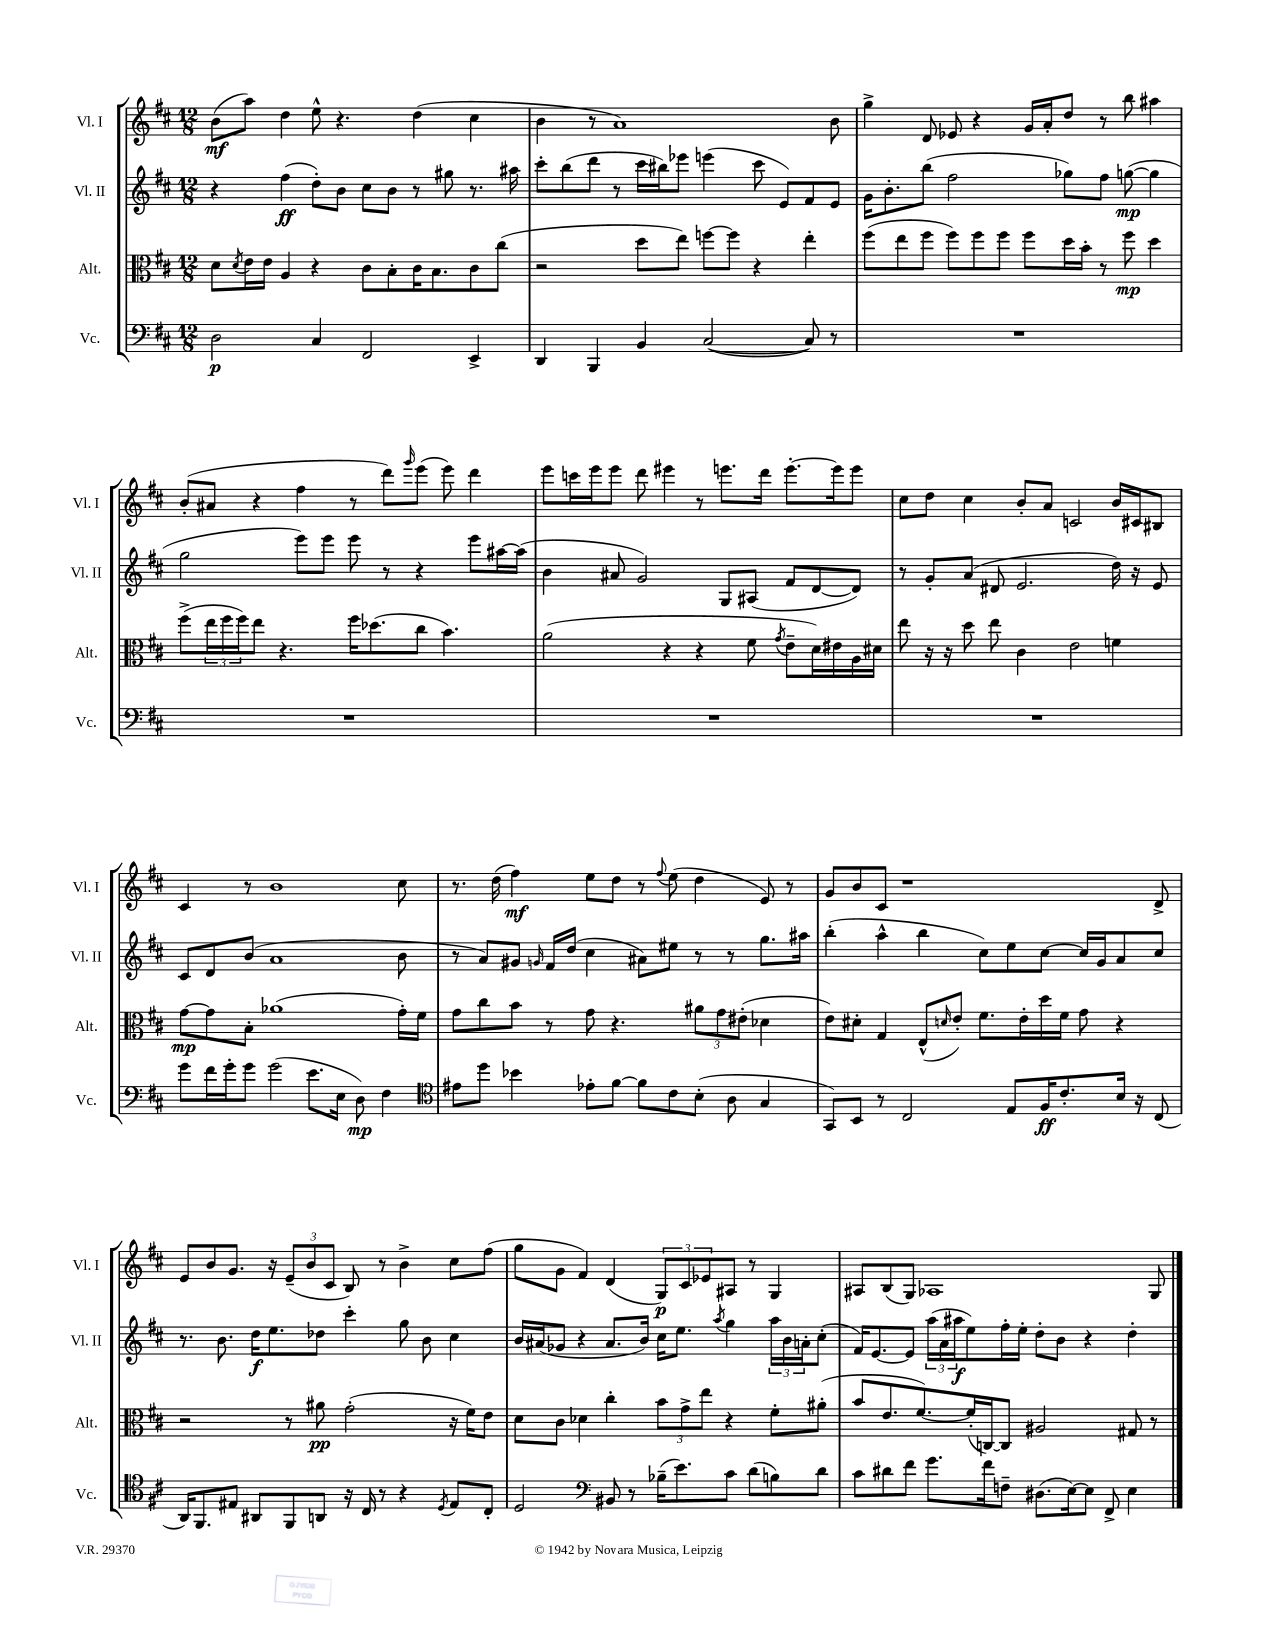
<<
\new StaffGroup <<
\new Staff = "s0" \with { instrumentName = "Vl. I" shortInstrumentName = "Vl. I" } {
    \clef treble \key d \major \numericTimeSignature \time 12/8
    b'8\mf( a''8) d''4 e''8-^ r4. d''4( cis''4 |
    b'4 r8 a'1) b'8 |
    g''4-> d'8 ees'8 r4 g'16 a'16-. d''8 r8 b''8 ais''4 |
    b'8-.( ais'8 r4 fis''4 r8 d'''8) \grace { g'''16 } e'''8( e'''8) d'''4 |
    e'''8 c'''16 e'''16 e'''8 d'''8 eis'''4 r8 e'''8. d'''16 e'''8.~-. e'''16 e'''8 |
    cis''8 d''8 cis''4 b'8-. a'8 c'2 b'16 cis'16 bis8 |
    cis'4 r8 b'1 cis''8 |
    r8. d''16( fis''4\mf) e''8 d''8 r8 \appoggiatura { fis''8 } e''8( d''4 e'8) r8 |
    g'8 b'8 cis'8 r1 d'8-> |
    e'8 b'8 g'8. r16 \tuplet 3/2 { e'8--( b'8 cis'8 } b8) r8 b'4-> cis''8 fis''8( |
    g''8 g'8 fis'4) d'4( \tuplet 3/2 { g8\p) cis'8 ees'8 } ais8 r8 g4 |
    ais8 b8( g8) aes1 g8 \bar "|." |
}
\new Staff = "s1" \with { instrumentName = "Vl. II" shortInstrumentName = "Vl. II" } {
    \clef treble \key d \major \numericTimeSignature \time 12/8
    r4 fis''4\ff( d''8-.) b'8 cis''8 b'8 r8 gis''8 r8. ais''16 |
    cis'''8-. b''8( d'''8 r8 cis'''16 bis''16) ees'''8 e'''4( cis'''8 e'8) fis'8 e'8 |
    g'16 b'8.-. b''8( fis''2 ges''8) fis''8 g''8~\mp( g''4 |
    g''2 e'''8) e'''8 e'''8 r8 r4 e'''8 ais''16~ ais''16( |
    b'4 ais'8 g'2) g8 ais8( fis'8 d'8~ d'8) |
    r8 g'8-. a'8( dis'8 e'2. d''16) r16 e'8 |
    cis'8 d'8 b'8( a'1 b'8 |
    r8 a'8) gis'8 \grace { g'16 } fis'16 d''16( cis''4 ais'8) eis''8 r8 r8 g''8. ais''16 |
    b''4-.( a''4-^ b''4 cis''8) e''8 cis''8~ cis''16 g'16 a'8 cis''8 |
    r8. b'8. d''16\f e''8. des''8 cis'''4-. g''8 b'8 cis''4 |
    b'16 ais'16( ges'8 r4 ais'8. b'16) cis''16 e''8. \acciaccatura { a''8 } g''4 \tuplet 3/2 { a''16 b'16 a'16-. } cis''8-.( |
    fis'16) e'8.~ e'8 \tuplet 3/2 { a''16( a'16 ais''16\f } e''8) fis''16-. e''16-. d''8-. b'8 r4 d''4-. \bar "|." |
}
\new Staff = "s2" \with { instrumentName = "Alt." shortInstrumentName = "Alt." } {
    \clef alto \key d \major \numericTimeSignature \time 12/8
    d'8 \acciaccatura { d'8 } e'16 e'16 a4 r4 cis'8 b8-. cis'16 b8. cis'8 cis''8( |
    r2 d''8 e''8) f''8~ f''8 r4 e''4-. |
    fis''8( e''8 fis''8 fis''8) fis''8 fis''8 fis''8 d''16 b'16-. r8 fis''8\mp d''4 |
    fis''8->( \tuplet 3/2 { e''16 fis''16 fis''16) } e''8 r4. fis''16 des''8.( cis''8 b'4.) |
    a'2( r4 r4 fis'8 \acciaccatura { g'8 } e'8-- d'16) eis'16 a16 dis'16 |
    e''8 r16 r16 d''8 e''8 cis'4 e'2 f'4 |
    g'8~\mp g'8 b8-. aes'1( g'16-.) fis'16 |
    g'8 cis''8 b'8 r8 g'8 r4. \tuplet 3/2 { ais'8 g'8 eis'8-.( } des'4 |
    e'8) dis'8-. g4 e8-^( \grace { d'16 } e'8-.) fis'8. e'16-. d''16 fis'16 g'8 r4 |
    r2 r8 ais'8\pp g'2-.( r16 fis'16) e'8 |
    d'8 cis'8 des'4 cis''4-. \tuplet 3/2 { b'8 g'8-> e''8 } r4 fis'8-. ais'8-.( |
    b'8 e'8. fis'8.~) fis'16-.( c16~) c8 ais2 gis8 r8 \bar "|." |
}
\new Staff = "s3" \with { instrumentName = "Vc." shortInstrumentName = "Vc." } {
    \clef bass \key d \major \numericTimeSignature \time 12/8
    d2\p cis4 fis,2 e,4-> |
    d,4 b,,4 b,4 cis2~( cis8) r8 |
    R1. |
    R1. |
    R1. |
    R1. |
    g'8 fis'16 g'16-. g'8 g'2( e'8. e16 d8\mp) fis4 |
    \clef tenor eis'8 d''8 bes'4 ees'8-. fis'8~ fis'8 cis'8 b8-.( a8 g4 |
    g,8) b,8 r8 cis2 e8 fis16\ff cis'8.-. b16 r16 cis8( |
    a,16) fis,8. eis8 ais,8 fis,8 a,8 r16 cis16 r8 r4 \acciaccatura { d8 } eis8 cis8-. |
    d2 \clef bass bis,8 r8 bes16--( e'8.) cis'8 d'8( b8) d'8 |
    cis'8 dis'8 fis'8 g'8. fis'16 f8-- dis8.( e16~) e8 fis,8-> e4 \bar "|." |
}
>>
>>
\layout { \context { \Score \remove "Bar_number_engraver" } }
